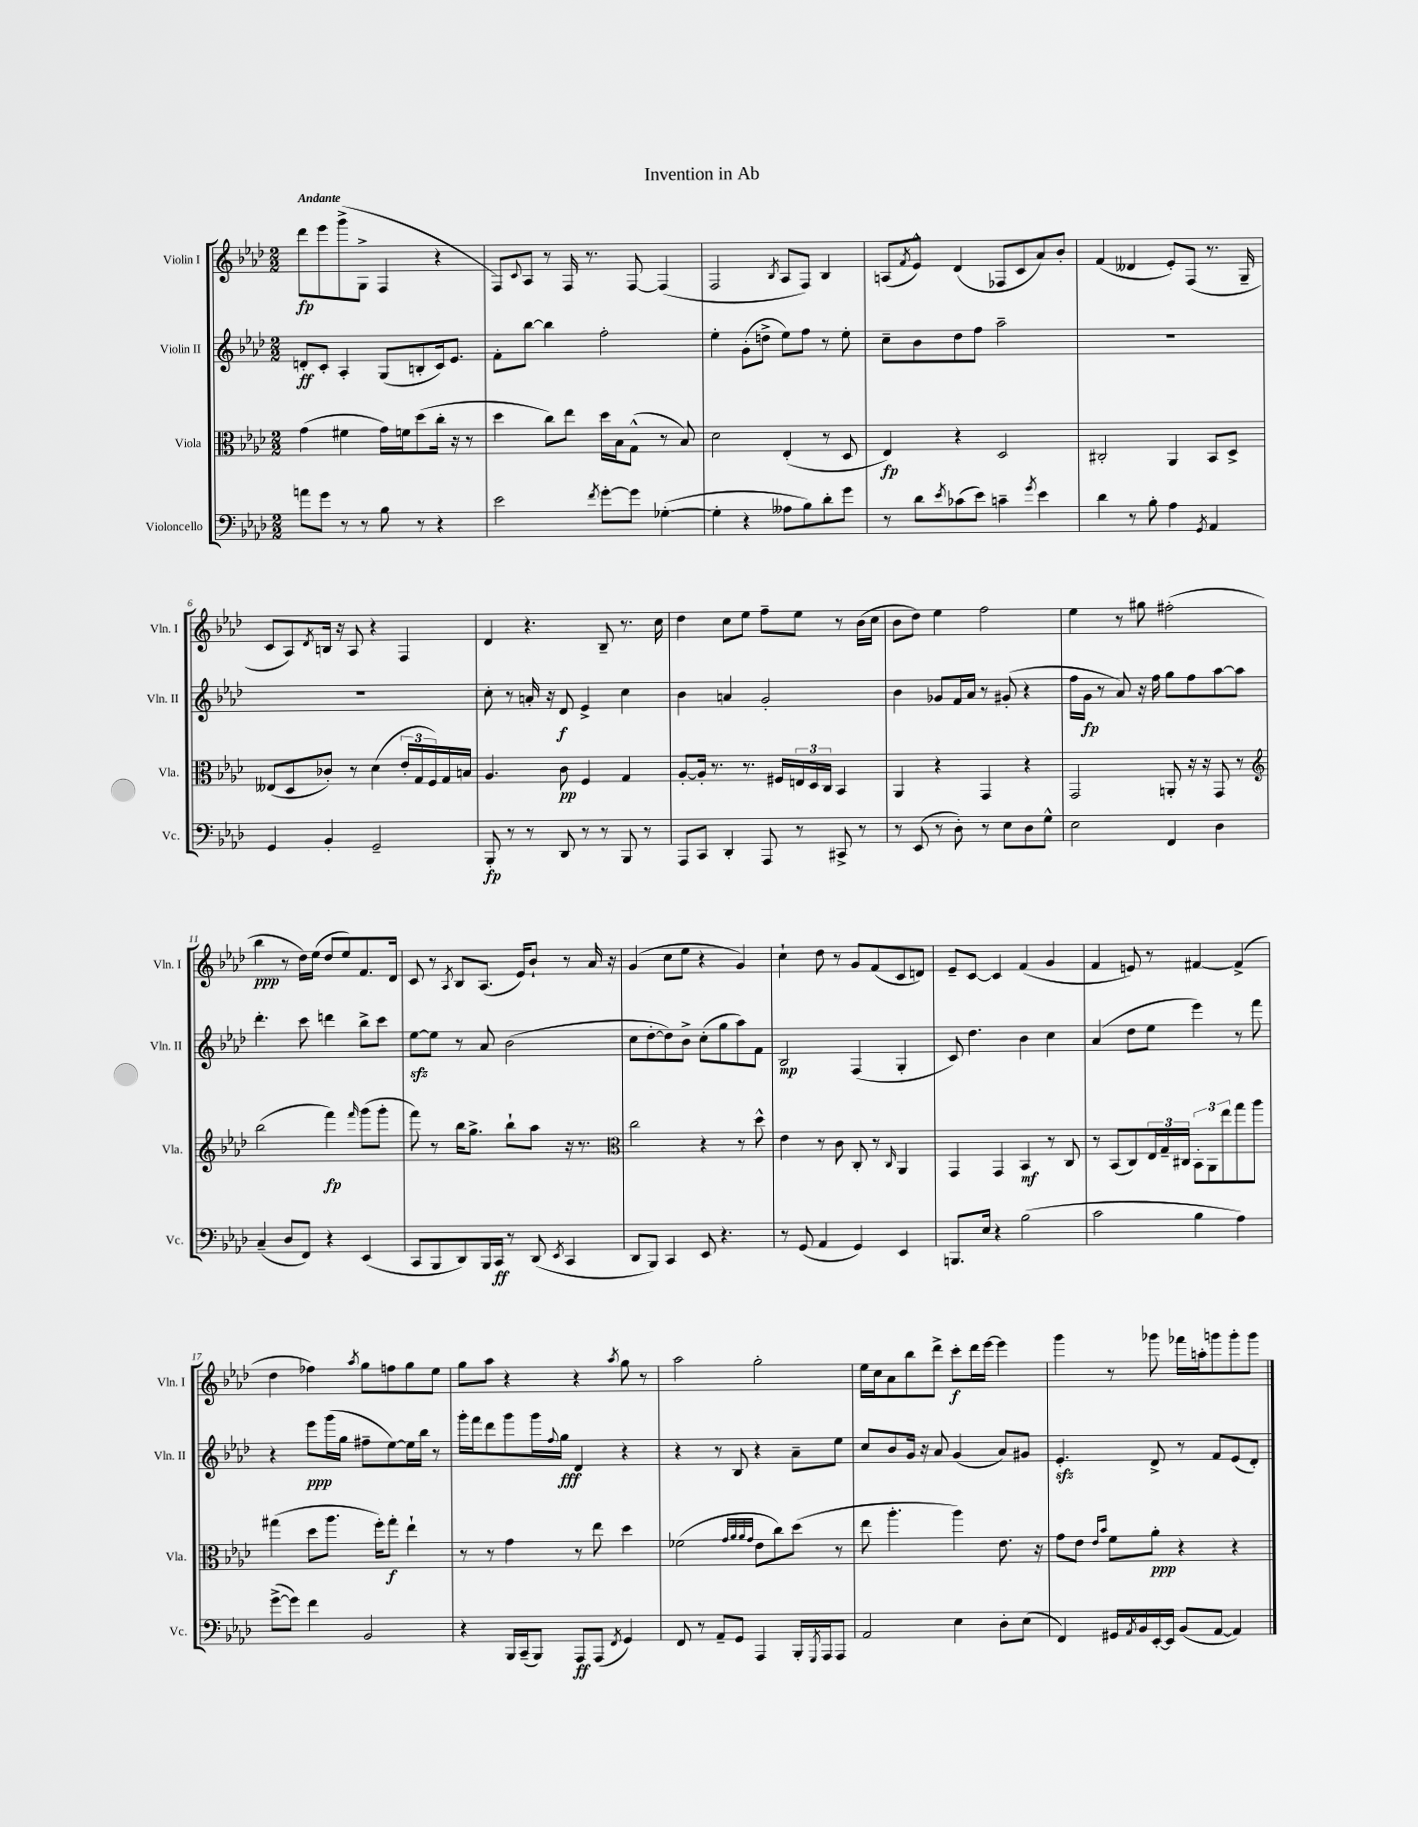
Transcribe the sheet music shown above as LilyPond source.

\header { title = "Invention in Ab" }
<<
\new StaffGroup <<
\new Staff = "s0" \with { instrumentName = "Violin I" shortInstrumentName = "Vln. I" } {
    \clef treble \key aes \major \numericTimeSignature \time 2/2 \tempo "Andante"
    des'''8\fp ees'''8 g'''8->( g8-> f4 r4 |
    f8) \appoggiatura { c'8 } aes8 r8 f16 r8. f8~ f4( |
    f2 \acciaccatura { bes8 } aes8 f8) bes4 |
    a8( \acciaccatura { f'8 } ees'8-^) des'4( fes8 c'8 aes'8) bes'8-. |
    f'4( deses'4 ees'8-.) f8( r8. g16-- |
    c'8 aes8) \acciaccatura { des'8 } b16 r16 aes8 r4 f4 |
    des'4 r4. bes8-- r8. c''16 |
    des''4 c''8 ees''8 f''8-- ees''8 r8 bes'16( c''16 |
    bes'8 des''8) ees''4 f''2 |
    ees''4 r8 gis''8 fis''2-.( |
    bes''4\ppp r8 des''16) ees''16( des''8 ees''8) f'8. des'16 |
    c'8 r8 \acciaccatura { aes8 } bes8 aes8.( ees'16) bes'8-! r8 aes'16 r16 |
    g'4( c''8 ees''8 r4 g'4) |
    c''4-! des''8 r8 g'8 f'8( c'8 d'8) |
    ees'8-- c'8~ c'4 f'4( g'4 |
    f'4 e'8) r8 fis'4~ fis'4->( |
    des''4 fes''4) \acciaccatura { aes''8 } g''8 f''8 g''8 ees''8 |
    g''8 aes''8 r4 r4 \acciaccatura { aes''8 } g''8 r8 |
    aes''2 g''2-. |
    ees''16 c''16 aes'8 bes''8 des'''8-> c'''8-.\f des'''16 ees'''16~ ees'''4 |
    g'''4 r8 ges'''8 fes'''16 a''16-. g'''8 g'''8-. g'''8 \bar "|." |
}
\new Staff = "s1" \with { instrumentName = "Violin II" shortInstrumentName = "Vln. II" } {
    \clef treble \key aes \major \numericTimeSignature \time 2/2
    d'8-.\ff c'8-. aes4-. g8( b8-. c'16) ees'8. |
    f'8-. bes''8~ bes''4 f''2-. |
    ees''4-. g'8-.( d''8-> ees''8) f''8 r8 ees''8-. |
    c''8-- bes'8 des''8 f''8 aes''2-- |
    R1 |
    R1 |
    c''8-. r8 a'16-. r16 des'8\f ees'4-> c''4 |
    bes'4 a'4 g'2-. |
    bes'4 ges'8 f'16 aes'16 r8 gis'8-.( r4 |
    f''16 g'16\fp r8 aes'8) r16 f''16 g''8 f''8 aes''8~ aes''8 |
    des'''4.-. c'''8 d'''4 bes''8-> c'''8 |
    ees''8~\sfz ees''8 r8 aes'8 bes'2( |
    c''8 des''8~-. des''8) bes'8-> c''8-.( g''8 aes''8) f'8 |
    bes2\mp f4( g4-. |
    c'8) des''4. bes'4 c''4 |
    aes'4( des''8 ees''8 ees'''4) r8 f'''8 |
    r4 ees'''8\ppp g'''16( g''16 fis''8-- ees''8~) ees''16 bes''16 r8 |
    g'''16-. f'''16 des'''8 g'''8 g'''16 \appoggiatura { f''8 } g''16\fff des'4 r4 |
    r4 r8 bes8 r4 aes'8-- ees''8 |
    c''8 bes'8 g'16 r16 aes'8 g'4( aes'8) gis'8 |
    ees'4.-.\sfz des'8-> r8 f'8 ees'8( des'8-.) \bar "|." |
}
\new Staff = "s2" \with { instrumentName = "Viola" shortInstrumentName = "Vla." } {
    \clef alto \key aes \major \numericTimeSignature \time 2/2
    g'4( fis'4 g'16) f'16 des''8( c''16-. r16 r8 |
    des''4 c''8) ees''8 des''16 bes16 g8-^( r8 bes8) |
    des'2 ees4-.( r8 des8 |
    ees4\fp) r4 des2 |
    cis2-. aes,4 bes,8 des8-> |
    eeses8( des8 ces'8-.) r8 des'4( \tuplet 3/2 { ees'16-. g16 f16) } g16 b16 |
    aes4. c'8\pp f4 g4 |
    aes8~-. aes16-. r8. r8. fis16 \tuplet 3/2 { e16 des16 c16 } bes,4 |
    aes,4 r4 g,4 r4 |
    g,2 a,8-. r16 r16 g,8 r8 |
    \clef treble bes''2( f'''4\fp) \grace { f'''16 } g'''8( g'''8-. |
    f'''8) r8 bes''16 g''8.-> bes''8-! aes''8 r16 r8. |
    \clef alto c''2 r4 r8 des''8-^ |
    ees'4 r8 c'8 c8-. r8 \grace { c16 } aes,4 |
    g,4 g,4 bes,4\mf r8 c8 |
    r8 bes,8( c8) \tuplet 3/2 { ees16 g16-- cis16 } \tuplet 3/2 { bes,8-. aes,8 ees''8 } g''8 aes''8 |
    gis''4( des''8 aes''8. f''16-.) gis''8-.\f ees''4-! |
    r8 r8 g'4 r8 ees''8 des''4 |
    fes'2( \grace { g'32 aes'32 aes'32 g'32 } ees'8 c''8) des''8( r8 |
    ees''8 aes''4.-. aes''4) ees'8. r16 |
    g'8 ees'8 \grace { ees'16 bes'16 } f'8 aes'8-.\ppp r4 r4 \bar "|." |
}
\new Staff = "s3" \with { instrumentName = "Violoncello" shortInstrumentName = "Vc." } {
    \clef bass \key aes \major \numericTimeSignature \time 2/2
    a'8 g'8 r8 r8 bes8 r8 r4 |
    ees'2 \acciaccatura { f'8 } g'8~-. g'8 ges4~-.( |
    ges4-. r4 aeses8 bes8) des'8-. g'8 |
    r8 des'8 \acciaccatura { ees'8 } ces'8( ees'8) c'4-- \acciaccatura { g'8 } ees'4 |
    des'4 r8 bes8-. aes4 \acciaccatura { g,8 } aes,4 |
    g,4 bes,4-. g,2-- |
    bes,,8-.\fp r8 r8 des,8 r8 r8 bes,,8 r8 |
    aes,,8 c,8 des,4-. aes,,8 r8 cis,8-> r8 |
    r8 ees,8( r8 des8-.) r8 ees8 des8 g8-^ |
    ees2 f,4 des4 |
    c4--( des8 f,8) r4 ees,4( |
    c,8 bes,,8 des,8) bes,,16 c,16\ff r8 des,8( \acciaccatura { ees,8 } c,4 |
    des,8 bes,,8) c,4 ees,8 r4. |
    r8 g,8( aes,4 g,4) ees,4 |
    b,,8. ees16 r4 bes2( |
    c'2 bes4 aes4) |
    g'8~->( g'8) f'4 bes,2 |
    r4 bes,,16 c,16--( bes,,8) aes,,8\ff aes,,8( \acciaccatura { f,8 } g,4) |
    f,8 r8 aes,8-- g,8 aes,,4 bes,,16-. \acciaccatura { g,,8 } aes,,16 aes,,8 |
    aes,2 ees4 des8-. ees8( |
    f,4) gis,16 \acciaccatura { aes,8 } bes,16 ees,16~-. ees,16 bes,8( aes,8~ aes,4) \bar "|." |
}
>>
>>
